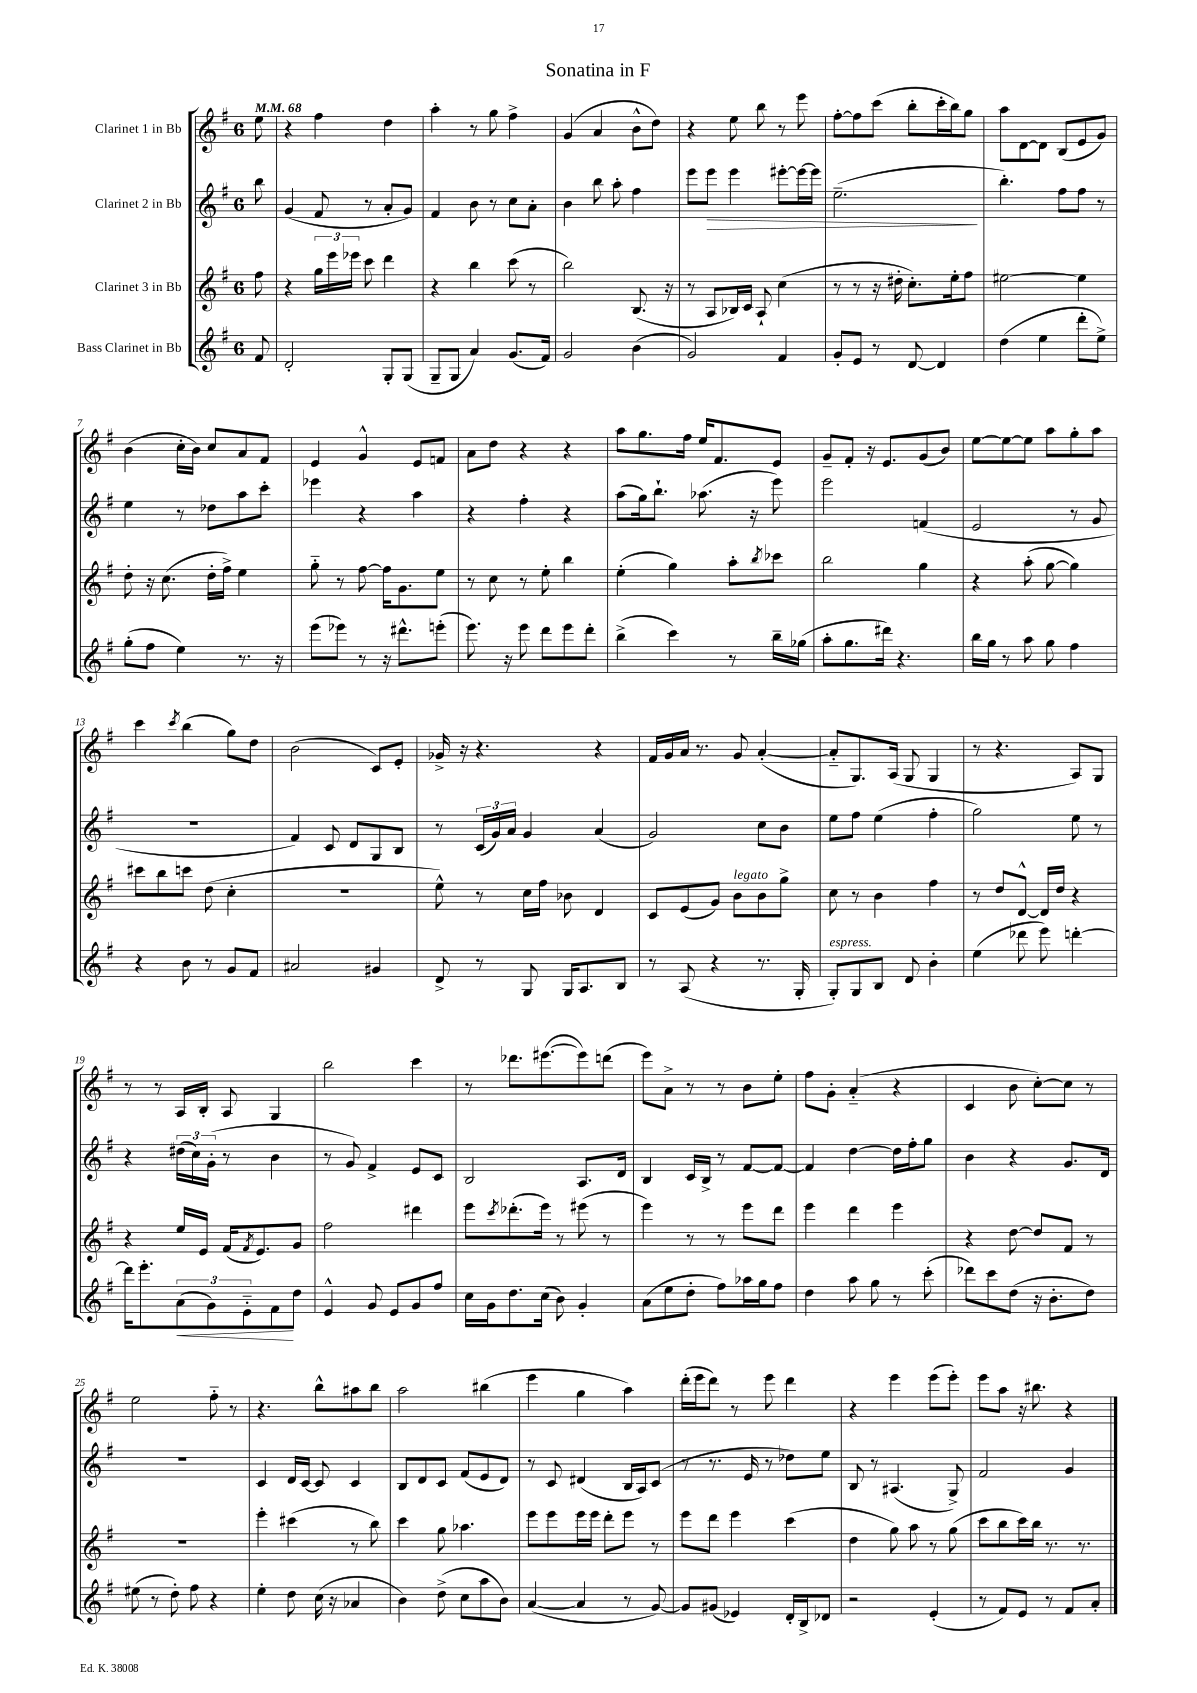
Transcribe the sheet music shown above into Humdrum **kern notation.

**kern	**dynam	**kern	**kern	**dynam	**kern
*part4	*part4	*part3	*part2	*part2	*part1
*staff4	*staff4	*staff3	*staff2	*staff2	*staff1
*I"Bass Clarinet in Bb	*	*I"Clarinet 3 in Bb	*I"Clarinet 2 in Bb	*	*I"Clarinet 1 in Bb
*clefG2	*	*clefG2	*clefG2	*	*clefG2
*k[f#]	*	*k[f#]	*k[f#]	*	*k[f#]
*M6/8	*	*M6/8	*M6/8	*	*M6/8
*MM68	*	*MM68	*MM68	*	*MM68
=	=	=	=	=	=
8f#/	.	8ff#\	8bb\	.	8ee\
=1	=1	=1	=1	=1	=1
2d'/	.	4r	(4g/	.	4r
.	.	24gg\LL	8f#/	.	4ff#\
.	.	24eee\	.	.	.
.	.	24eee-X\JJ	.	.	.
.	.	8ccc\	8r	.	.
8G'/L	.	4ddd\	8a'/L	.	4dd\
(8G/J	.	.	8g/J)	.	.
=2	=2	=2	=2	=2	=2
8G~/L	.	4r	4f#/	.	4aa'\
8G/J	.	.	.	.	.
4a/)	.	4bb\	8b\	.	8r
.	.	.	8r	.	8gg\
(8.g/L	.	(8ccc\	8cc\L	.	4ff#^\
.	.	8r	8a'\J	.	.
16f#/Jk)	.	.	.	.	.
=3	=3	=3	=3	=3	=3
2g/	.	2bb\)	4b\	.	(4g/
.	.	.	8bb\	.	4a/
.	.	.	8aa'\	.	.
(4b\	.	(8.B/	4ff#\	.	8b^^\L
.	.	.	.	.	8dd\J)
.	.	16r	.	.	.
=4	=4	=4	=4	=4	=4
2g/)	.	8r	8eee\L	.	4r
!	!	!	!	!LO:HP:b	!
.	.	8A/L	8eee\J	>	.
.	.	16B-X/L)	4eee\	.	8ee\
.	.	16c/JJ	.	.	.
.	.	8A`/	.	.	8bb\
4f#/	.	(4cc\	[8eee#X'\L	.	8r
.	.	.	16eee#\L_	.	8eee\
.	.	.	16eee#\JJ]	.	.
=5	=5	=5	=5	=5	=5
8g'/L	.	8r	(2.ee~\	.	[8ff#'\L
8e/J	.	8r	.	.	8ff#\]
8r	.	16r	.	.	(8ccc\J
.	.	16dd#X'\	.	.	.
[8d/	.	8.cc'\L)	.	.	8bb'\L
4d/]	.	.	.	.	16ccc'\L
.	.	16ee'\k	.	.	16bb\J)
.	.	8ff#\J	.	.	8gg\J
.	.	.	.	]	.
=6	=6	=6	=6	=6	=6
(4dd\	.	[2ee#X\	4.bb'\)	.	8aa\L
.	.	.	.	.	[8d\
4ee\	.	.	.	.	8d\J]
.	.	.	8ff#\L	.	(8B/L
8ddd'\L	.	4ee#\]	8ff#\J	.	8e/
8ee^\J)	.	.	8r	.	8g/J)
!!LO:LB:g=z
=7	=7	=7	=7	=7	=7
(8gg'\L	.	8dd'\	4ee\	.	(4b\
8ff#\J	.	16r	.	.	.
.	.	(8.cc\	.	.	.
4ee\)	.	.	8r	.	16cc'\LL
.	.	.	.	.	16b\JJ)
.	.	16dd'\LL	8dd-X\L	.	8cc/L
.	.	16ff#^\JJ)	.	.	.
8.r	.	4ee\	8aa\	.	8a/
.	.	.	8ccc'\J	.	8f#/J
16r	.	.	.	.	.
=8	=8	=8	=8	=8	=8
(8eee\L	.	8gg\	4eee-X\	.	4e/
8eee-X\J)	.	8r	.	.	.
8r	.	[8ff#\	4r	.	4g^^/
16r	.	16ff#\KL]	.	.	.
8.ddd#X^^\L	.	8.g\	.	.	.
.	.	.	4aa\	.	8e/L
(8eeen'\J	.	8ee\J	.	.	8fn/J
=9	=9	=9	=9	=9	=9
8.eee\)	.	8r	4r	.	8a\L
.	.	8cc\	.	.	8dd\J
16r	.	.	.	.	.
8eee\	.	8r	4ff#'\	.	4r
8ddd\L	.	8ee'\	.	.	.
8eee\	.	4bb\	4r	.	4r
8ddd'\J	.	.	.	.	.
=10	=10	=10	=10	=10	=10
(4bb^\	.	(4ee'\	(8aa\L	.	8aa\L
.	.	.	16gg\k)	.	8.gg\
.	.	.	8.bb`\J	.	.
4ccc\)	.	4gg\)	.	.	.
.	.	.	.	.	16ff#\Jk
.	.	.	(8.aa-X\	.	16ee/KL
.	.	.	.	.	8.f#/
8r	.	8aa'\L	.	.	.
.	.	.	16r	.	.
.	.	8qbb/	.	.	.
16bb~\LL	.	8ccc-X\J	8eee\)	.	8e/J
(16gg-X\JJ	.	.	.	.	.
=11	=11	=11	=11	=11	=11
8aa'\L	.	2bb\	2eee\	.	8g~/L
8.gg\	.	.	.	.	8f#'/J
.	.	.	.	.	16r
16ddd#X\Jk)	.	.	.	.	8.e/L
4.r	.	.	.	.	.
.	.	4gg\	(4fn/	.	(8g/
.	.	.	.	.	8b/J)
=12	=12	=12	=12	=12	=12
16bb\LL	.	4r	2e/	.	[8ee\L
16gg\JJ	.	.	.	.	.
8r	.	.	.	.	8ee\_
8aa\	.	(8aa'\	.	.	8ee\J]
8gg\	.	[8gg\	.	.	8aa\L
4ff#\	.	4gg\])	8r	.	8gg'\
.	.	.	8g/	.	8aa\J
!!LO:LB:g=z
=13	=13	=13	=13	=13	=13
4r	.	8ccc#X\L	2.r	.	4ccc\
.	.	8bb\	.	.	.
.	.	.	.	.	8qccc/
8b\	.	8cccn\J	.	.	(4bb\
8r	.	(8dd\	.	.	.
8g/L	.	4cc'\	.	.	8gg\L)
8f#/J	.	.	.	.	8dd\J
=14	=14	=14	=14	=14	=14
2a#X/	.	2.r	4f#/)	.	(2b\
.	.	.	8c/	.	.
.	.	.	8d/L	.	.
4g#X/	.	.	8G/	.	8c/L)
.	.	.	8B/J	.	8e'/J
=15	=15	=15	=15	=15	=15
8d^/	.	8ee^^\)	8r	.	16g-X^/
.	.	.	.	.	16r
8r	.	8r	(24c/LL	.	4.r
.	.	.	24g/)	.	.
.	.	.	24a/JJ	.	.
8G/	.	16cc\LL	4g/	.	.
.	.	16ff#\JJ	.	.	.
16G/KL	.	8b-X\	.	.	.
8.A/	.	.	.	.	.
.	.	4d/	(4a/	.	4r
8B/J	.	.	.	.	.
=16	=16	=16	=16	=16	=16
8r	.	8c/L	2g/)	.	16f#/LL
.	.	.	.	.	16g/
(8A/	.	(8e/	.	.	16a/JJ
.	.	.	.	.	8.r
4r	.	8g/J)	.	.	.
!	!	!LO:TX:a:i:t=legato	!	!	!
.	.	8b\L	.	.	8g/
8.r	.	8b\	8cc\L	.	([4a'/
.	.	8gg^\J	8b\J	.	.
16G'/	.	.	.	.	.
=17	=17	=17	=17	=17	=17
!LO:TX:a:i:t=espress.	!	!	!	!	!
8G'/L)	.	8cc\	8ee\L	.	8a/L]
8G/	.	8r	8ff#\J	.	8.G/)
8B/J	.	4b\	(4ee\	.	.
.	.	.	.	.	(16A/Jk
8d/	.	.	.	.	8G/
4b'\	.	4ff#\	4ff#'\	.	4G/
=18	=18	=18	=18	=18	=18
(4ee\	.	8r	2gg\)	.	8r
.	.	8dd/L	.	.	4.r
8ddd-X\	.	[8d^^/J	.	.	.
8eee\)	.	16d/LL]	.	.	.
.	.	16dd/JJ	.	.	.
[4dddn'\	.	4r	8ee\	.	8A/L)
.	.	.	8r	.	8G/J
!!LO:LB:g=z
=19	=19	=19	=19	=19	=19
16ddd\KL]	.	4r	4r	.	8r
8.eee'\	.	.	.	.	.
.	.	.	.	.	8r
!	!LO:HP:b	!	!	!	!
(12a\	<	16ee/LL	(24dd#X\LL	.	16A/LL
.	.	.	24cc\)	.	.
.	.	16e/JJ	.	.	16B'/JJ
12g\)	.	.	(24g'\JJ	.	.
.	.	(16f#/KL	8r	.	8A/
12e\	.	.	.	.	.
.	.	8qf#/	.	.	.
.	.	8.e/)	.	.	.
8f#\	.	.	4b\	.	4G/
8dd\J	[	8g/J	.	.	.
=20	=20	=20	=20	=20	=20
4e^^/	.	2ff#\	8r	.	2bb\
.	.	.	8g/)	.	.
8g/	.	.	4f#^/	.	.
8e/L	.	.	.	.	.
8g/	.	4ddd#X\	8e/L	.	4ccc\
8ff#/J	.	.	8c/J	.	.
=21	=21	=21	=21	=21	=21
16cc\LL	.	8eee\L	2B/	.	8r
16g\J	.	.	.	.	.
.	.	8qccc/	.	.	.
8.dd\	.	(8.ddd-X'\	.	.	8.ddd-X\L
(16cc\Jk	.	16eee\Jk)	.	.	([8.eee#X\
8b\)	.	8r	.	.	.
4g'/	.	(8eee#X\	8.A/L	.	8eee#\])
.	.	8r	.	.	(8dddn\J
.	.	.	16d/Jk	.	.
=22	=22	=22	=22	=22	=22
(8a\L	.	4eee\)	4B/	.	8eee\L)
8ee\	.	.	.	.	8a^\J
8dd'\J	.	8r	16c/LL	.	8r
.	.	.	16B^/JJ	.	.
8ff#\L)	.	8r	8r	.	8r
16aa-X\L	.	8eee\L	[8f#/L	.	8b\L
16gg\J	.	.	.	.	.
8ff#\J	.	8ddd\J	8f#/J_	.	8ee'\J
=23	=23	=23	=23	=23	=23
4dd\	.	4eee\	4f#/]	.	8ff#\L
.	.	.	.	.	8g'\J
8aa\	.	4ddd\	[4dd\	.	(4a/
8gg\	.	.	.	.	.
8r	.	4eee\	16dd\LL]	.	4r
.	.	.	16ff#'\J	.	.
(8ccc'\	.	.	8gg\J	.	.
=24	=24	=24	=24	=24	=24
8ddd-X\L)	.	4r	4b\	.	4c/
8ccc\	.	.	.	.	.
(8dd\J	.	[8dd\	4r	.	8b\
16r	.	8dd/L]	.	.	[8cc'\L)
8.b'\L	.	.	.	.	.
.	.	8f#/J	8.g/L	.	8cc\J]
8dd\J)	.	8r	.	.	8r
.	.	.	16d/Jk	.	.
!!LO:LB:g=z
=25	=25	=25	=25	=25	=25
(8ee#X\	.	2.r	2.r	.	2ee\
8r	.	.	.	.	.
8dd'\)	.	.	.	.	.
8ff#\	.	.	.	.	.
4r	.	.	.	.	8ff#\
.	.	.	.	.	8r
=26	=26	=26	=26	=26	=26
4ee'\	.	4eee'\	4c/	.	4.r
8dd\	.	(4ccc#X\	16d/LL	.	.
.	.	.	[16c/JJ	.	.
(16cc\	.	.	8c/]	.	8bb^^\L
16r	.	.	.	.	.
4a-X/	.	8r	4c/	.	8aa#X\
.	.	8bb\)	.	.	8bb\J
=27	=27	=27	=27	=27	=27
4b\)	.	4ccc\	8B/L	.	2aa\
.	.	.	8d/	.	.
(8dd^\	.	8gg\	8c/J	.	.
8cc\L	.	4.aa-X\	(8f#/L	.	.
8aa\	.	.	8e/	.	(4bb#X\
8b\J)	.	.	8d/J)	.	.
=28	=28	=28	=28	=28	=28
([4a/	.	8eee\L	8r	.	4eee\
.	.	8eee\	8c/	.	.
4a/]	.	16eee\L	(4d#X/	.	4gg\
.	.	16eee\JJ	.	.	.
.	.	8ddd'\L	.	.	.
8r	.	8eee\J	16B/LL	.	4aa\)
.	.	.	16A/J)	.	.
[8g/)	.	8r	(8c/J	.	.
=29	=29	=29	=29	=29	=29
8g/L]	.	8eee\L	8r	.	(16ddd'\LL
.	.	.	.	.	16eee\J
(8g#X/J	.	8ddd\J	8.r	.	8ddd\J)
4e-X/)	.	4eee\	.	.	8r
.	.	.	16e/	.	.
.	.	.	8r	.	8eee\
16d'/LL	.	(4ccc\	8dd-X\L)	.	4ddd\
16B^/J	.	.	.	.	.
8d-X/J	.	.	8ee\J	.	.
=30	=30	=30	=30	=30	=30
2r	.	4dd\	8B/	.	4r
.	.	.	8r	.	.
.	.	8gg\)	(4.A#X/	.	4eee\
.	.	8aa\	.	.	.
(4e'/	.	8r	.	.	(8eee\L
.	.	(8gg\	8G^/)	.	8eee'\J)
=31	=31	=31	=31	=31	=31
8r	.	8ccc\L	2f#/	.	8eee\L
8f#/L)	.	8bb\	.	.	8aa\J
8e/J	.	16ccc\L)	.	.	16r
.	.	16bb\JJ	.	.	8.bb#X\
8r	.	8.r	.	.	.
8f#/L	.	.	4g/	.	4r
.	.	8.r	.	.	.
8a'/J	.	.	.	.	.
==	==	==	==	==	==
*-	*-	*-	*-	*-	*-
